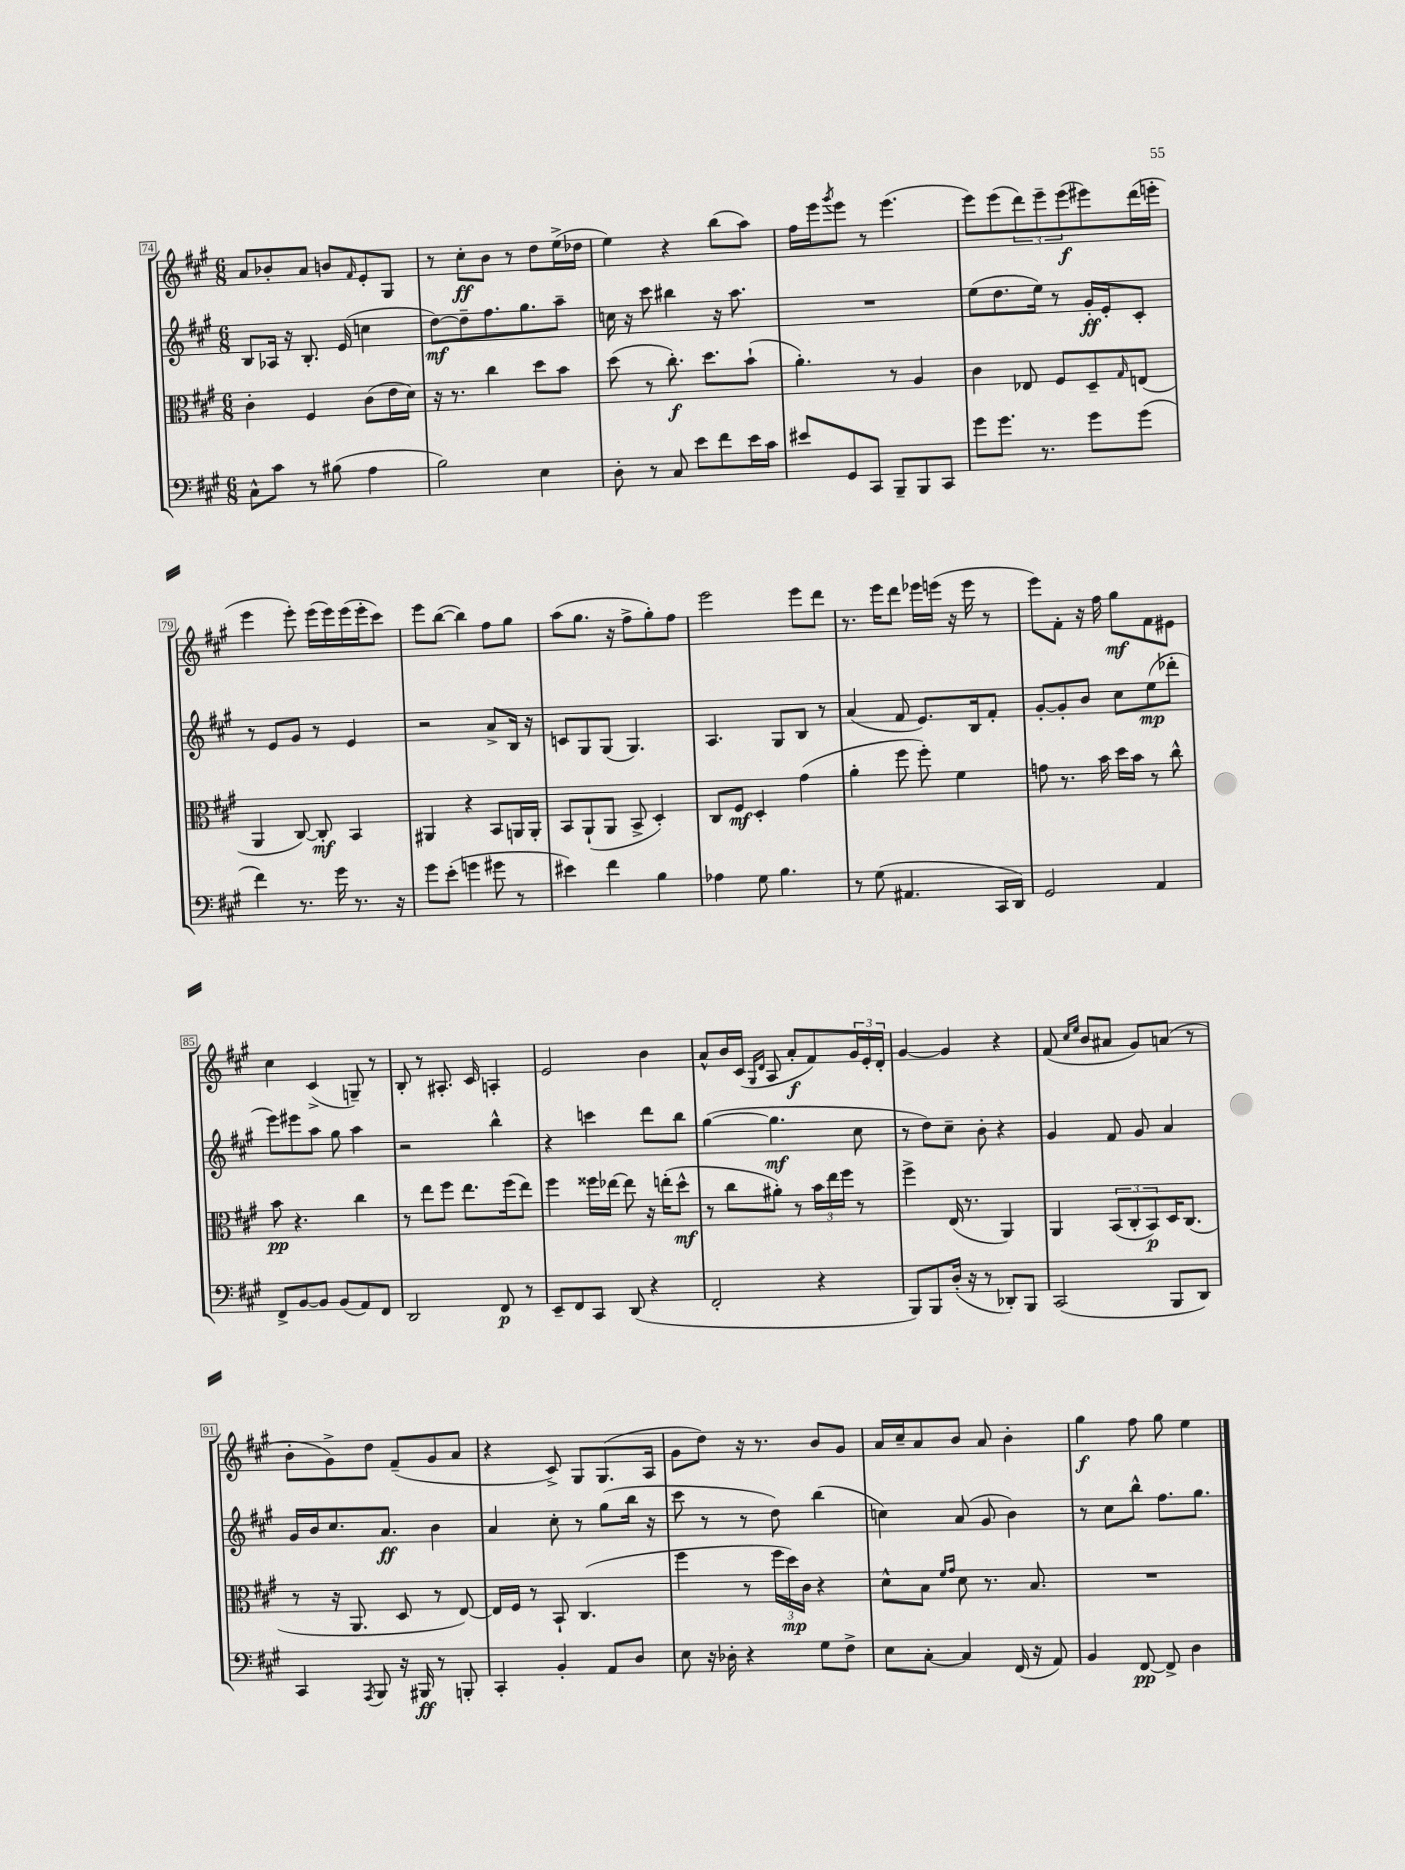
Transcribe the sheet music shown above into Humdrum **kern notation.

**kern	**kern	**kern	**kern
*staff4	*staff3	*staff2	*staff1
*clefF4	*clefC3	*clefG2	*clefG2
*k[f#c#g#]	*k[f#c#g#]	*k[f#c#g#]	*k[f#c#g#]
*M6/8	*M6/8	*M6/8	*M6/8
8C#^^\L	4c#'\	8B/L	8a/L
8c#\J	.	16A-/Jk	8b-'/
.	.	16r	.
8r	4F#/	8.B'/	8a/J
(8B#\	.	.	8b/L
.	.	(16e/	.
.	.	.	16qqf#/
4A\	(8c#\L	4cc\	8e'/
.	16e\L	.	8G#/J
.	16d\JJ)	.	.
=	=	=	=
2B\)	16r	[8dd\L)	8r
.	8.r	.	.
.	.	8dd~\]	8cc#'\L
.	4cc#\	8.ff#\	8b\J
.	.	.	8r
.	.	8.gg#\	.
4E\	8dd\L	.	8dd\L
.	8b\J	8aa~\J	(16ee^\L
.	.	.	16dd-\JJ
=	=	=	=
8D'\	(8dd\	16cc\	4ee\)
.	.	16r	.
8r	8r	8ccc#\	.
8C#/	8.cc#'\)	4bb#\	4r
8e\L	.	.	.
.	8.dd\L	.	.
8f#\	.	16r	(8bb\L
.	.	8.aa\	.
16e\L	(8b`\J	.	8aa\J)
16c#\JJ	.	.	.
=	=	=	=
8e#/L	4.a'\)	2.r	16ff#\LL
.	.	.	16eee\J
.	.	.	8qggg#/
8GG#/	.	.	8eee\J
8CC#/J	.	.	8r
8BBB~/L	8r	.	(4.eee\
8BBB/	4A/	.	.
8CC#/J	.	.	.
=	=	=	=
8g#\L	4c#\	(8ee\L	8eee\L)
8.g#\J	.	8.dd\	(8eee\
.	8E-/	.	12ddd\)
8.r	.	16ee\Jk)	.
.	.	.	12eee~\
.	8F#/L	8r	.
.	.	.	(12eee\
8g#\L	8D~/	16g#'/LL	8eee#\)
.	.	16e'/J	.
.	16qqG#/	.	.
(8g#\J	(8E/J	8c#'/J	(16ddd\L
.	.	.	16eee'\JJ
=	=	=	=
4f#\)	4AA/	8r	4eee\
.	.	8e/L	.
8.r	[8C#/)	8g#/J	8eee'\)
.	8C#'/]	8r	(16eee\LL
16g#\	.	.	16eee\)
8.r	4BB/	4e/	(16eee\
.	.	.	16eee'\J
.	.	.	8ccc#\J)
16r	.	.	.
=	=	=	=
8g#\L	4AA#/	2r	8eee\L
(8e'\J	.	.	([8bb\J
4g\	4r	.	4bb\])
8g#\	8BB/L	8a^/L	8ff#\L
8r	16AA/L	16B/Jk	8gg#\J
.	16AA'/JJ	16r	.
=	=	=	=
4e#\)	8BB/L	8c/L	(8aa\L
.	(8AA`/	8G#/	8.gg#\J
4f#\	8AA/J	(8G#/J	.
.	.	.	16r
.	8BB^/	4.G#/)	8ff#^\L
4B\	4D'/)	.	8gg#'\)
.	.	.	8ff#\J
=	=	=	=
4A-\	8C#/L	4.A/	2eee\
.	8F#/J	.	.
8G#\	4D'/	.	.
4.B\	.	8G#/L	.
.	(4g#\	8B/J	8eee\L
.	.	8r	8ddd\J
=	=	=	=
8r	4a'\	(4a/	8.r
(8G#\	.	.	.
.	.	.	16eee\LK
4.AA#/	8ff#\	8f#/	8ddd\J
.	8ff#'\)	8.e/L)	16eee-\LL
.	.	.	(16eee\JJ
.	4f#\	.	16r
.	.	16B/k	16eee\
16CC#/LL	.	8f#'/J	8r
16DD/JJ)	.	.	.
=	=	=	=
2GG#/	8g\	[8g#'/L	8eee\L)
.	8.r	8g#'/]	8f#'\J
.	.	8b/J	16r
.	16b\	.	16ff#\
.	16dd\LL	8cc#\L	8gg#\L
.	16b\JJ	.	.
4AA/	8r	(8ee\	8f#\
.	8cc#^^\	8ddd-'\J	8e#\J
=	=	=	=
8FF#^/L	8b\	8eee\L)	4cc#\
[8BB/	4.r	8eee#\	.
8BB/]J	.	8aa\J	(4c#^/
(8BB/L	.	8gg#\	.
8AA/)	4cc#\	4aa\	8G~/)
8FF#/J	.	.	8r
=	=	=	=
2DD/	8r	2r	8B'/
.	8ee\L	.	8r
.	8ff#\J	.	8.A#'/
.	8.ee\L	.	.
.	.	.	16c#/
8FF#/	.	4bb^^\	4A'/
.	(16ff#\k	.	.
8r	8ee\J)	.	.
=	=	=	=
8EE~/L	4ff#\	4r	2e/
8FF#/	.	.	.
8CC#/J	16ff##\LL	4ccc\	.
.	[16ee-\JJ	.	.
(8DD/	8ee-\]	.	.
4r	16r	8ddd\L	4b\
.	(16ee'\LK	.	.
.	8dd^^\J	8bb\J	.
=	=	=	=
2FF#'/	8r	([4gg#\	8a^^/L
.	8cc#\L	.	16b/L
.	.	.	(16c#/JJ
.	.	.	16qqG#/LL
.	.	.	16qqd/JJ
.	8a#'\J)	4.gg#\]	8A/
.	8r	.	8a'/L
4r	24b\LL	.	8f#/)
.	24ee\	.	.
.	24ff#\JJ	.	.
.	8r	8cc#\	24g#/L
.	.	.	24e'/
.	.	.	24d'/JJ
=	=	=	=
8BBB/L)	4ff#^\	8r	[4g#/
8BBB/	.	8dd\L)	.
(16D'/Jk	(16E/	8cc#~\J	4g#/]
16r	8.r	.	.
8r	.	8b'\	.
8DD-'/L)	4AA/)	4r	4r
8BBB/J	.	.	.
=	=	=	=
(2CC#/	4AA/	4g#/	(8f#/
.	.	.	16qqcc#/LL
.	.	.	16qqee/JJ
.	.	.	8b/L
.	(12BB/L	8f#/	8a#/J
.	12C#'/	.	.
.	.	8g#/	8g#/L)
.	12BB/)	.	.
8BBB/L	16D/K	4a/	(8a/J
.	(8.C#/J	.	.
8DD/J)	.	.	8r
=	=	=	=
4CC#/	8r	16g#/LL	8b'\L
.	.	16b/J	.
.	16r	8.cc#/	8g#^\)
.	8.AA/	.	.
8qAAA/	.	.	.
8BBB/	.	.	8dd\J
.	.	8.a/J	.
16r	8D/	.	(8f#~/L
16BBB#/	.	.	.
8r	8r	4b\	8g#/
8BBB'/	[8E/)	.	8a/J
=	=	=	=
4CC#'/	16E/]LL	4a/	4r
.	16F#/JJ	.	.
.	8r	.	.
4BB'/	8BB`/	8cc#'\	8c#^/)
.	(4.C#/	8r	8G#/L
8AA/L	.	(8gg#\L	(8.G#/
8D/J	.	16bb\Jk	.
.	.	16r	16A/Jk
=	=	=	=
8E\	4ff#\	8ccc#\	8g#\L
16r	.	8r	8dd\J)
16D-'\	.	.	.
4r	8r	8r	16r
.	.	.	8.r
.	24ff#\LL	8dd\)	.
.	24dd\)	.	.
.	24c#\JJ	.	.
8G#\L	4r	(4bb\	8b/L
8F#^\J	.	.	8g#/J
=	=	=	=
8E\L	8d^^\L	4cc\)	16a/LL
.	.	.	16cc#~/J
[8C#'\J	8B\J	.	8a/
.	16qqf#/LL	.	.
.	16qqg#/JJ	.	.
4C#/]	8d\	(8a/	8b/J
.	8.r	8g#/	8a/
(16FF#/	.	4b\)	4b'\
16r	8.B/	.	.
8AA/)	.	.	.
=	=	=	=
4BB/	2.r	8r	4gg#\
.	.	8cc#\L	.
[8FF#/	.	8bb^^\J	8ff#\
8FF#^/]	.	8.ff#\L	8gg#\
4D\	.	.	4ee\
.	.	8.gg#\J	.
==	==	==	==
*-	*-	*-	*-
